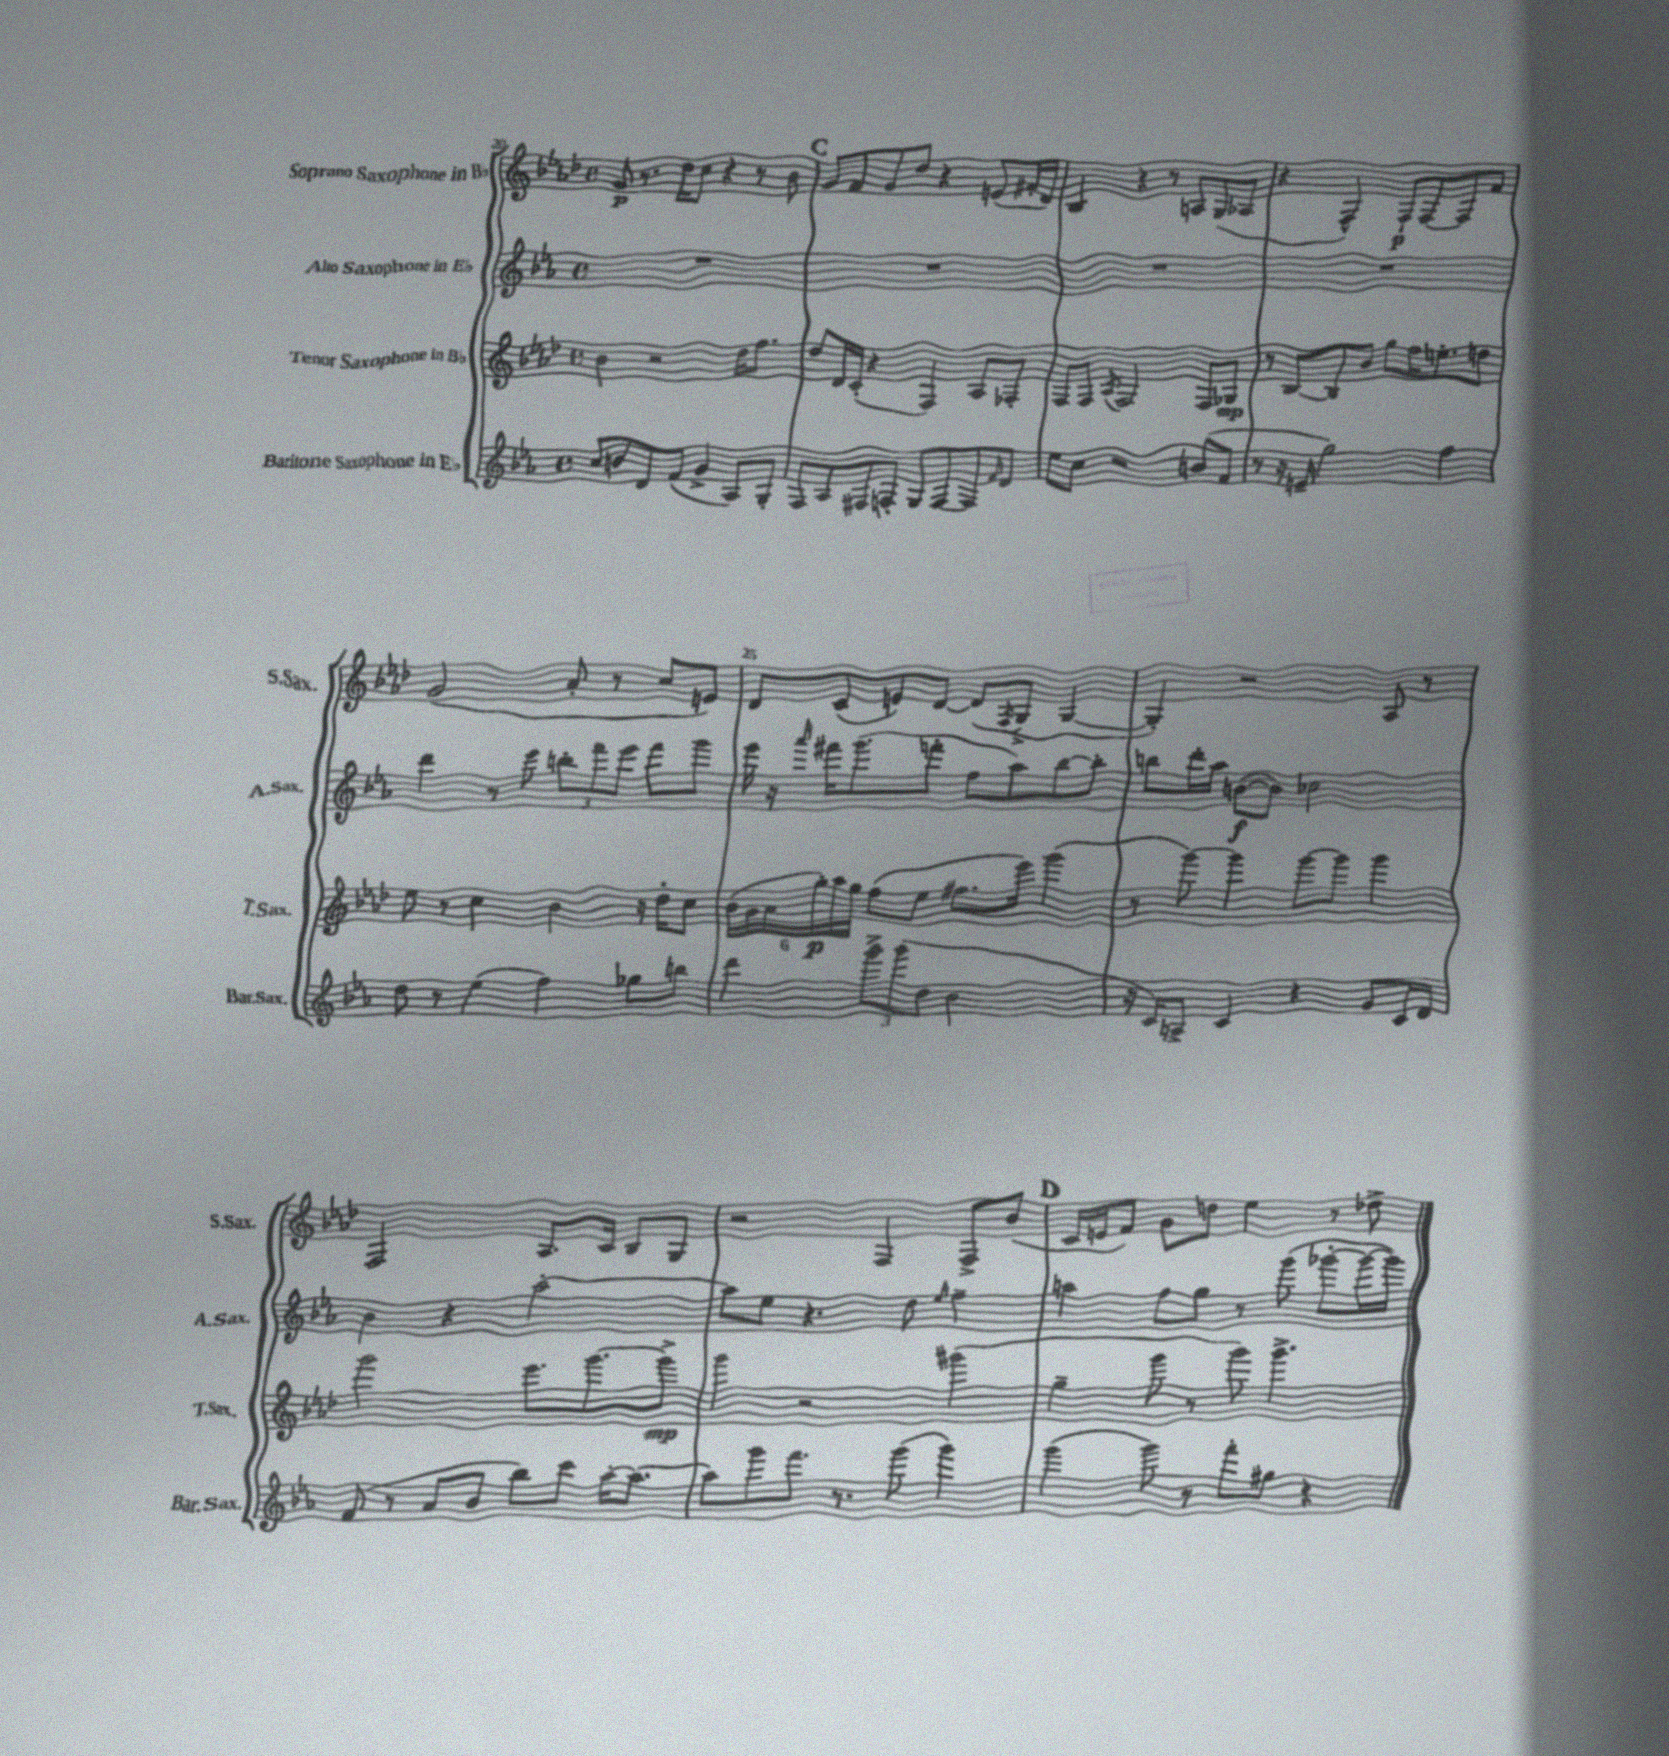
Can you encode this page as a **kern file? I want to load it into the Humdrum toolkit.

**kern	**kern	**dynam	**kern	**dynam	**kern	**dynam
*part4	*part3	*part3	*part2	*part2	*part1	*part1
*staff4	*staff3	*staff3	*staff2	*staff2	*staff1	*staff1
*I"Baritone Saxophone in E♭	*I"Tenor Saxophone in B♭	*	*I"Alto Saxophone in E♭	*	*I"Soprano Saxophone in B♭	*
*I'Bar.Sax.	*I'T.Sax.	*	*I'A.Sax.	*	*I'S.Sax.	*
*clefG2	*clefG2	*	*clefG2	*	*clefG2	*
*k[b-e-a-]	*k[b-e-a-d-]	*	*k[b-e-a-]	*	*k[b-e-a-d-]	*
*M4/4	*M4/4	*	*M4/4	*	*M4/4	*
*met(c)	*met(c)	*	*met(c)	*	*met(c)	*
=20	=20	=20	=20	=20	=20	=20
8cc/L	4b-\	.	1r	.	8g/	p
8bn/	.	.	.	.	8.r	.
8d/	2r	.	.	.	.	.
.	.	.	.	.	16dd-\KL	.
(8f/J	.	.	.	.	8cc\J	.
4g^/	.	.	.	.	4r	.
8A-/L)	16dd-\KL	.	.	.	8r	.
.	8.ff\J	.	.	.	.	.
8G'/J	.	.	.	.	8b-\	.
!!LO:REH:place=s1:t=C
=21	=21	=21	=21	=21	=21	=21
8F/L	8dd-/L	.	1r	.	8g/L	.
8A-/	16d-/L	.	.	.	8f/	.
.	(16c'/JJ	.	.	.	.	.
8F#X/	4r	.	.	.	8g/	.
8Fn'/J	.	.	.	.	8dd-/J	.
8G/L	4F/)	.	.	.	4r	.
[8F/	.	.	.	.	.	.
8F/]	8A-/L	.	.	.	(8en/L	.
16qqf/	.	.	.	.	.	.
8d/J	8F-X'/J	.	.	.	16f#X'/L	.
.	.	.	.	.	16d-/JJ)	.
=22	=22	=22	=22	=22	=22	=22
8ee-\L	8F/L	.	1r	.	4B-/	.
8cc\J	8F/J	.	.	.	.	.
.	8qA-/	.	.	.	.	.
2r	2F/	.	.	.	4r	.
.	.	.	.	.	8r	.
.	.	.	.	.	8An/L	.
(8bn/L	8F/L	.	.	.	(8G/	.
8f/J	8G-X/J	mp	.	.	8A-X/J	.
=23	=23	=23	=23	=23	=23	=23
8r	8r	.	1r	.	4r	.
16r	[8B-/L	.	.	.	.	.
16en~/	.	.	.	.	.	.
2gg\)	8B-/]	.	.	.	4F^^/)	.
.	8b-/J	.	.	.	.	.
.	8gg\L	.	.	.	8F`/L	p
.	16ff\K	.	.	.	[8F/	.
.	8.een'\	.	.	.	.	.
4ff\	.	.	.	.	8F/]	.
.	8ddn\J	.	.	.	8f/J	.
!!LO:LB:g=z
=24	=24	=24	=24	=24	=24	=24
8dd\	8ee-\	.	4ddd\	.	(2g/	.
8r	8r	.	.	.	.	.
(4ee-\	4cc\	.	8r	.	.	.
.	.	.	8eee-\	.	.	.
4ff\)	4b-\	.	12bbn'\L	.	8a-'/	.
.	.	.	12fff\	.	.	.
.	.	.	.	.	8r	.
.	.	.	12eee-\J	.	.	.
8gg-X\L	16r	.	8fff\L	.	8cc/L	.
.	16dd-'\KL	.	.	.	.	.
8bbn\J	8cc\J	.	8ggg\J	.	8en/J)	.
=25	=25	=25	=25	=25	=25	=25
4ddd\	(24b-\LL	.	16eee-\	.	8d-/L	.
.	24g\	.	.	.	.	.
.	.	.	16r	.	.	.
.	24a-\	.	.	.	.	.
.	.	.	16qqaaa-/	.	.	.
.	24gg'\)	p	16fff#X\KL	.	(8c/	.
.	24aa-\	.	.	.	.	.
.	.	.	(8.ggg\	.	.	.
.	24gg\JJ	.	.	.	.	.
12ggg^\L	(8ff\L	.	.	.	8en/)	.
(12ggg\	.	.	.	.	.	.
.	8ee-\J	.	8fffn'\J	.	[8d-/J	.
12dd\J	.	.	.	.	.	.
2b-\	8.ff#X\L	.	8ff\L	.	(8d-/L]	.
.	.	.	.	.	8qF/	.
.	.	.	8aa-\)	.	8G^/J	.
.	16eee-\Jk)	.	.	.	.	.
.	(4ggg\	.	[8bb-\	.	[4G/	.
.	.	.	8bb-'\J]	.	.	.
=26	=26	=26	=26	=26	=26	=26
16r	8r	.	8bbn\L	.	4G'/])	.
16c/KL)	.	.	.	.	.	.
8An^/J	[8ggg\)	.	16ddd'\L	.	.	.
.	.	.	16aa-\JJ	.	.	.
4c/	4ggg\]	.	([8bn\L	f	2r	.
.	.	.	8b\J])	.	.	.
4r	[8ggg\L	.	2cc-X\	.	.	.
.	8ggg\J]	.	.	.	.	.
8g/L	4ggg\	.	.	.	8A-/	.
16c/L	.	.	.	.	8r	.
16d/JJ	.	.	.	.	.	.
!!LO:LB:g=z
=27	=27	=27	=27	=27	=27	=27
(8f/	2ggg\	.	4b-\	.	2F/	.
8r	.	.	.	.	.	.
8a-/L	.	.	4r	.	.	.
8b-/J	.	.	.	.	.	.
8bb-\L)	8.eee-\L	.	[2aa-'\	.	8.A-/L	.
8ccc\J	.	.	.	.	.	.
.	[8.ggg\	.	.	.	16c/Jk	.
[16aa-'\KL	.	.	.	.	8B-/L	.
8.aa-\J_	.	.	.	.	.	.
.	8ggg^\J]	mp	.	.	8G/J	.
=28	=28	=28	=28	=28	=28	=28
8aa-\L]	4ggg\	.	8aa-\L]	.	2r	.
8ggg\	.	.	8ee-\J	.	.	.
8.fff\J	2r	.	4.r	.	.	.
8.r	.	.	.	.	.	.
.	.	.	.	.	4F/	.
(8ggg\	.	.	8dd\	.	.	.
.	.	.	16qqee-/	.	.	.
4ggg\)	(4ggg#X\	.	4ff~\	.	8F^/L	.
.	.	.	.	.	(8b-/J	.
!!LO:REH:place=s1:t=D
=29	=29	=29	=29	=29	=29	=29
(4ggg\	4gg~\	.	4aan\	.	16c/LL	.
.	.	.	.	.	16en/J	.
.	.	.	.	.	8f/J)	.
8ggg\)	8ggg\	.	8ff\L	.	8g\L	.
8r	8r	.	8gg\J	.	8ddn\J	.
8fff'\L	8ggg\)	.	8r	.	4ee-\	.
8gg#X\J	4.ggg^\	.	(8ggg\	.	.	.
4r	.	.	[8ggg-X'\L	.	8r	.
.	.	.	16ggg-\L_	.	8dd-X^\	.
.	.	.	16ggg-\JJ])	.	.	.
==	==	==	==	==	==	==
*-	*-	*-	*-	*-	*-	*-
